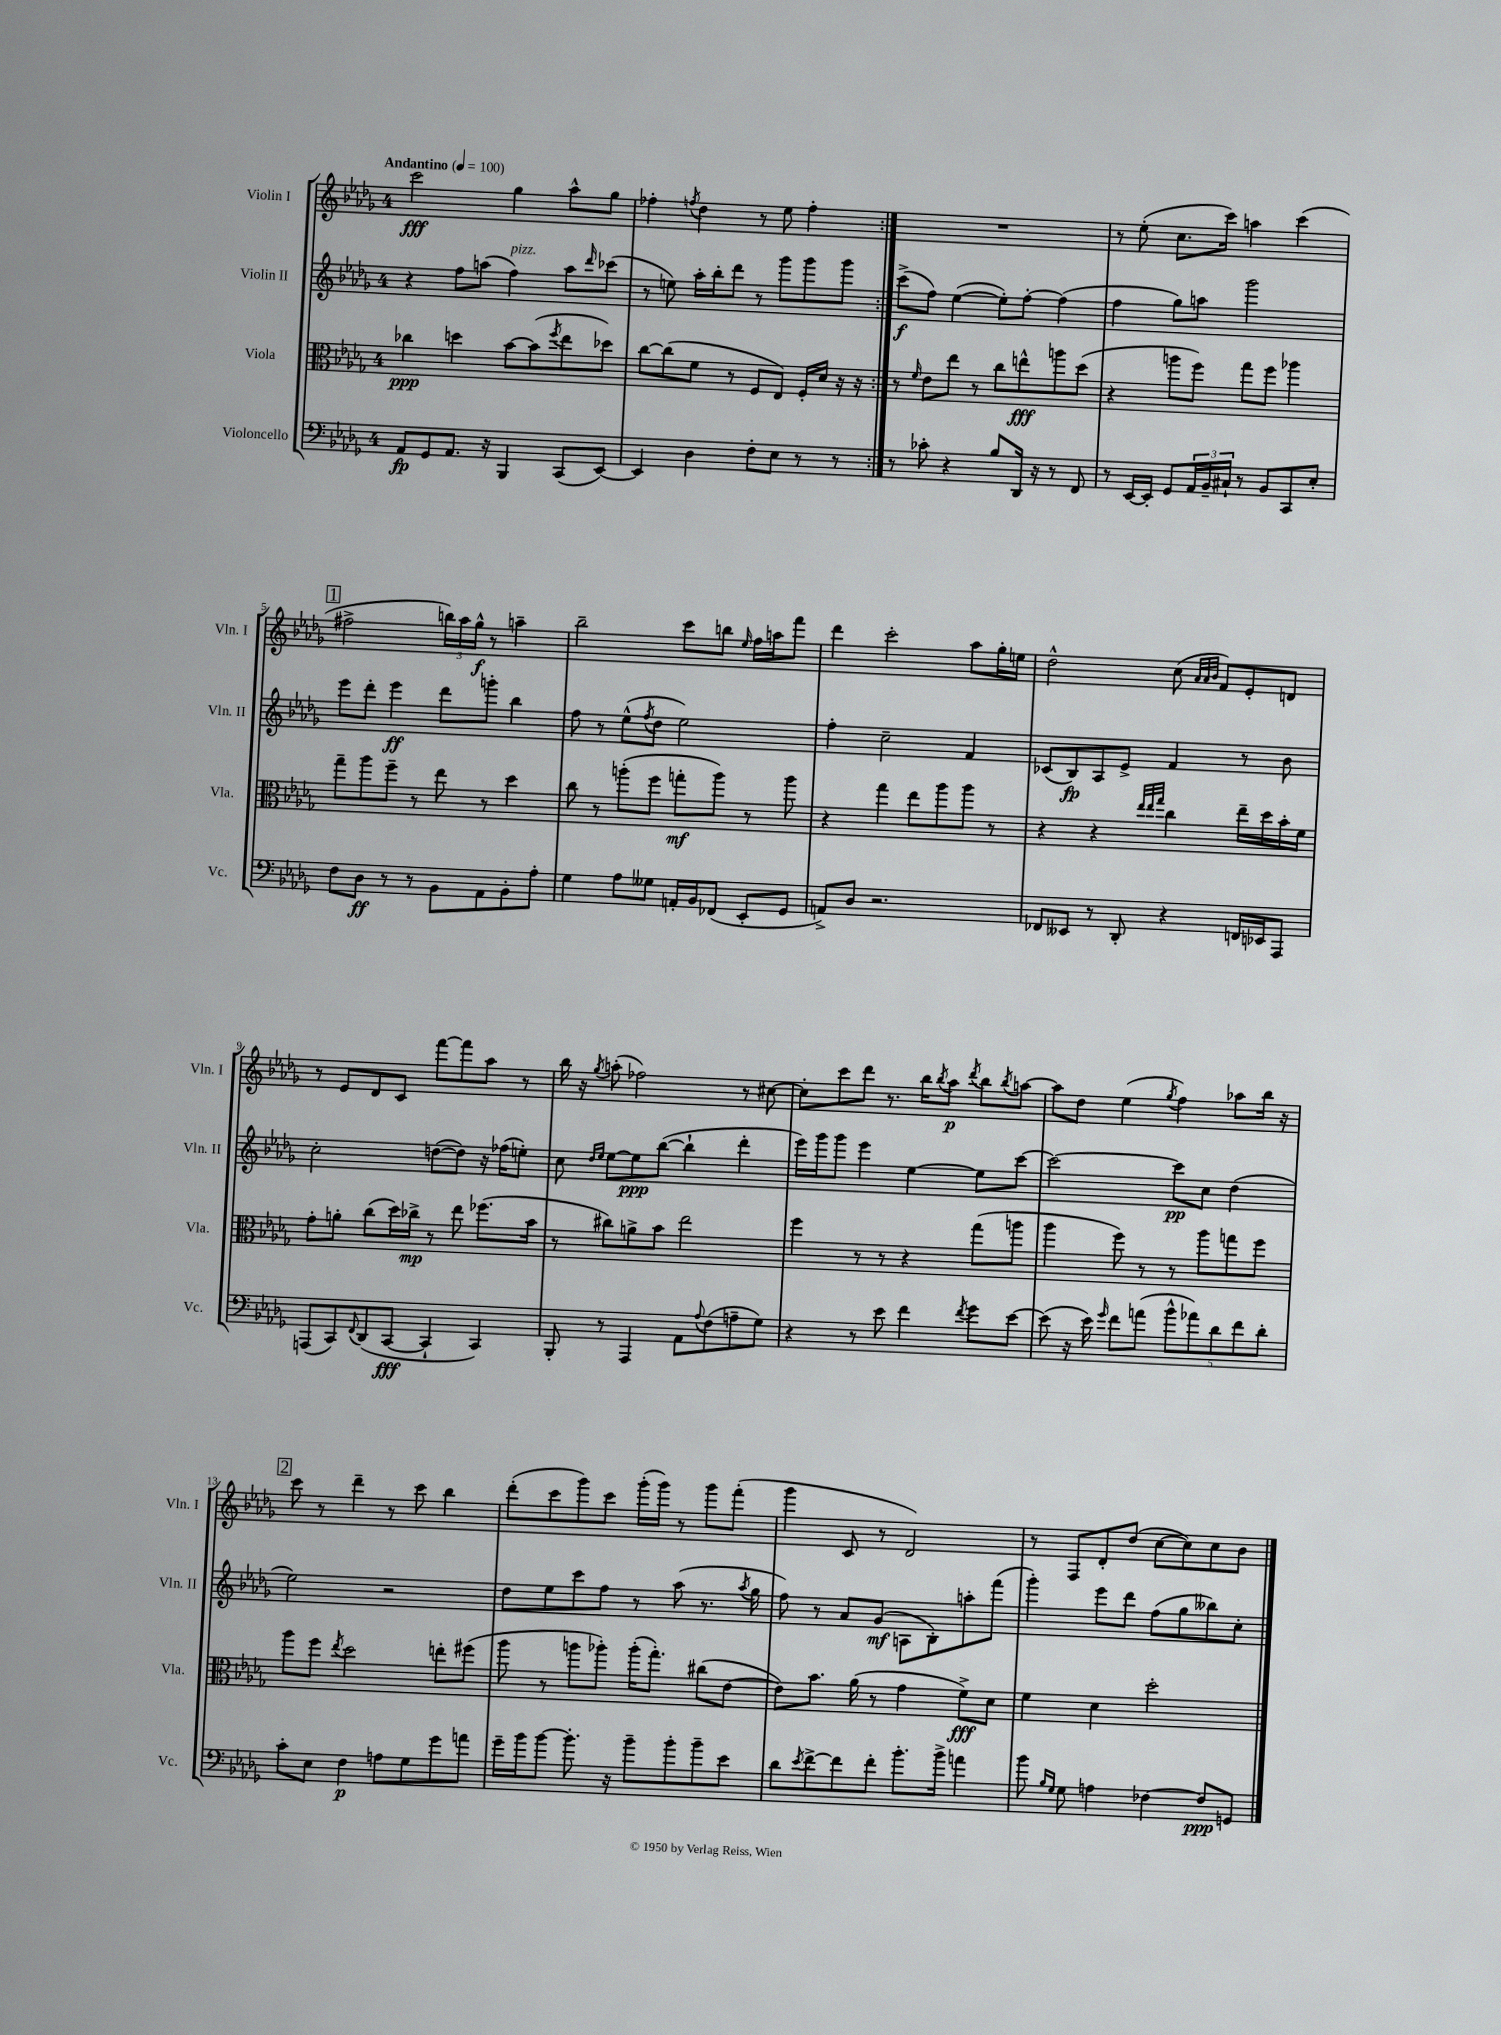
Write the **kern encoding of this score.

**kern	**kern	**kern	**kern
*staff4	*staff3	*staff2	*staff1
*clefF4	*clefC3	*clefG2	*clefG2
*k[b-e-a-d-g-]	*k[b-e-a-d-g-]	*k[b-e-a-d-g-]	*k[b-e-a-d-g-]
*M4/4	*M4/4	*M4/4	*M4/4
*MM100	*MM100	*MM100	*MM100
8AA-	4cc-	4r	2ccc
8GG-	.	.	.
8.AA-	4dd	8ff	.
.	.	(8aa	.
16r	.	.	.
4BBB-	[8b-	4ff)	4gg-
.	(8b-]	.	.
.	8qff	.	.
(8CC	8ee-	8aa	8aa-^^
.	.	16qqddd-	.
[8EE-)	8dd-)	(8ccc-	8gg-
=	=	=	=
4EE-]	[8cc	8r	4ff-'
.	(8cc]	8ee)	.
.	.	.	8qff
4D-	8f	16aa-'	4dd-
.	.	16bb-'	.
.	8r	8ddd-	.
8F'	8F	8r	8r
8E-	8E-)	8ggg-	8ee-
8r	16F'	8ggg-	4ff'
.	16d-	.	.
8r	16r	8ggg-	.
.	16r	.	.
=:|!	=:|!	=:|!	=:|!
8r	8r	(8ccc^	1r
.	16qqf	.	.
8c-'	8e-	8ff)	.
4r	8ee-	([4ee-	.
.	8r	.	.
8B-	8cc	8ee-'])	.
16DD-	8ee^^	[8ff'	.
16r	.	.	.
8r	8aa	(4ff]	.
8FF	(8dd-	.	.
=	=	=	=
8r	4r	4ff	8r
[16EE-	.	.	(8ee-'
16EE-']	.	.	.
8GG-	8aa	8gg-)	8.cc
24AA-	8ff)	8aa	.
24BB-~	.	.	.
.	.	.	16ccc)
24C#`	.	.	.
8r	8gg-	2ggg-	4aa
8BB-	8ff	.	.
8CC	4aa-	.	(4ccc
8E-'	.	.	.
=	=	=	=
8F	8gg-~	8eee-	2ff#^
8D-	8aa-	8ddd-'	.
8r	8ff~	4eee-	.
8r	8r	.	.
8BB-	8ee-	8ddd-	24bb)
.	.	.	24aa-
.	.	.	24gg-^^
8AA-	8r	8ggg'	8r
8BB-'	4dd-	4bb-	4aa~
8A-'	.	.	.
=	=	=	=
4G-	8cc	8ff	2bb-~
.	8r	8r	.
8A-	(8aa'	(8ee-^^	.
.	.	8qff	.
8G--	8ff	8dd-	.
16AA'	8gg'	2ee-)	8ccc
16BB-	.	.	.
(8FF-	8aa)	.	8bb
.	.	.	16qqee-
8EE-'	8r	.	16ff
.	.	.	16aa
8GG-	8aa	.	8fff
=	=	=	=
8AA^)	4r	4ff'	4ddd-
8D-	.	.	.
2.r	4gg-	2cc~	2ccc'
.	8ee-	.	.
.	8aa-	.	.
.	8aa-	4f	8aa-
.	8r	.	16gg-'
.	.	.	16ee
=	=	=	=
8FF-	4r	(8c-	2dd-^^
8EE--	.	8B-)	.
8r	4r	8A-	.
8DD-'	.	8e-^	.
.	32qqee-	.	.
.	32qqee-	.	.
.	32qqgg-	.	.
4r	4cc	4f	(8cc
.	.	.	32qqa-
.	.	.	32qqa-
.	.	.	32qqb-
.	.	.	8f)
16FF	16ee-~	8r	8e-'
16EE-	16dd-	.	.
8AAA-	16b-'	8b-	8d
.	16f	.	.
=	=	=	=
(8AAA	8g-'	2cc'	8r
8CC)	8a'	.	8e-
8qqFF	.	.	.
(8DD-	(8cc	.	8d-
[8CC	16dd-)	.	8c
.	16cc-^	.	.
4CC`]	8r	([8dd	[8fff
.	8ee-	8dd])	8fff]
4CC)	(8.ff-	16r	8aa-
.	.	(16ff-	.
.	.	8ee')	8r
.	16b-	.	.
=	=	=	=
8BBB-'	8r	8cc	16bb-
.	.	.	16r
.	.	16qqdd-	.
.	.	16qqee-	8qgg-
8r	8cc#)	[8ee-	(8aa'
4AAA-	8a^	8ee-]	2ff-)
.	8b-	([8bb-	.
8AA-	2ee-	4bb-`]	.
8qqA-	.	.	.
(8F	.	.	.
8A~	.	4ddd-'	8r
8G-)	.	.	[8cc#
=	=	=	=
4r	4ff	16eee-)	8cc#']
.	.	16ggg-	.
.	.	8ggg-	8ccc
8r	8r	4eee-	8ddd-
8e-	8r	.	8.r
4f	4r	[4ee-	.
.	.	.	16bb-
.	.	.	8qbb-
.	.	.	8aa-
8qf	.	.	8qddd-
8g-	(8gg-	8ee-]	8bb-
.	.	.	8qbb-
[8e-	8aa	[8ccc	[8aa
=	=	=	=
(8e-]	4aa-	2ccc_	8aa]
16r	.	.	8dd-
16e-)	.	.	.
16qqg-	.	.	.
8f	8ff)	.	(4ee-
(8a	8r	.	.
.	.	.	8qgg-
10b-^^	8r	8ccc]	4ff)
10a-)	.	.	.
.	8aa-	8cc	.
10d-	.	.	.
.	8gg	(4dd-	8aa-
10f	.	.	.
.	8ff	.	16bb-
10d-'	.	.	.
.	.	.	16r
=	=	=	=
8c'	8aa-	2ee-)	8ccc
8E-	8ff	.	8r
.	8qee-	.	.
4F	2dd-	.	4ddd-~
8A	.	2r	8r
8G-	.	.	8ccc
8g-	8ee'	.	4bb-
8a	(8ff#	.	.
=	=	=	=
16g-~	8aa-	8dd-	(8ddd-'
16b-	.	.	.
[8b-	8r	8ee-	8ccc
8.b-']	8aa	8ccc	8ggg-)
.	8aa-')	8ff	8ccc
16r	.	.	.
8b-~	(16aa-'	8r	(16ggg-'
.	8.gg-')	.	16ggg-)
8b-'	.	(8aa-	8r
8b-~	(8cc#	8.r	8ggg-
8e-	[8e-	.	(8fff'
.	.	8qaa-	.
.	.	16gg-	.
=	=	=	=
8d-	8e-])	8ff)	4ggg-
8qe-	.	.	.
[8f^	8.b-	8r	.
8f]	.	8a-	8c
.	(16a-	.	.
8f'	8r	(8g-	8r
8.b-'	4g-	8A	2d-)
.	.	8B-')	.
16b-^	.	.	.
4a	8f^)	8aa'	.
.	8d-	(8fff	.
=	=	=	=
8b-	4f	4ggg-')	8r
16qqB-	.	.	.
16qqG-	.	.	.
8G-	.	.	8F
4A	4d-	8eee-	8d-'
.	.	8ddd-	(8dd-
[4F-	2dd-'	(8ff	[8cc
.	.	8gg-	8cc])
8F-]	.	8bb--)	8cc
8GG	.	8cc'	8b-
==	==	==	==
*-	*-	*-	*-
